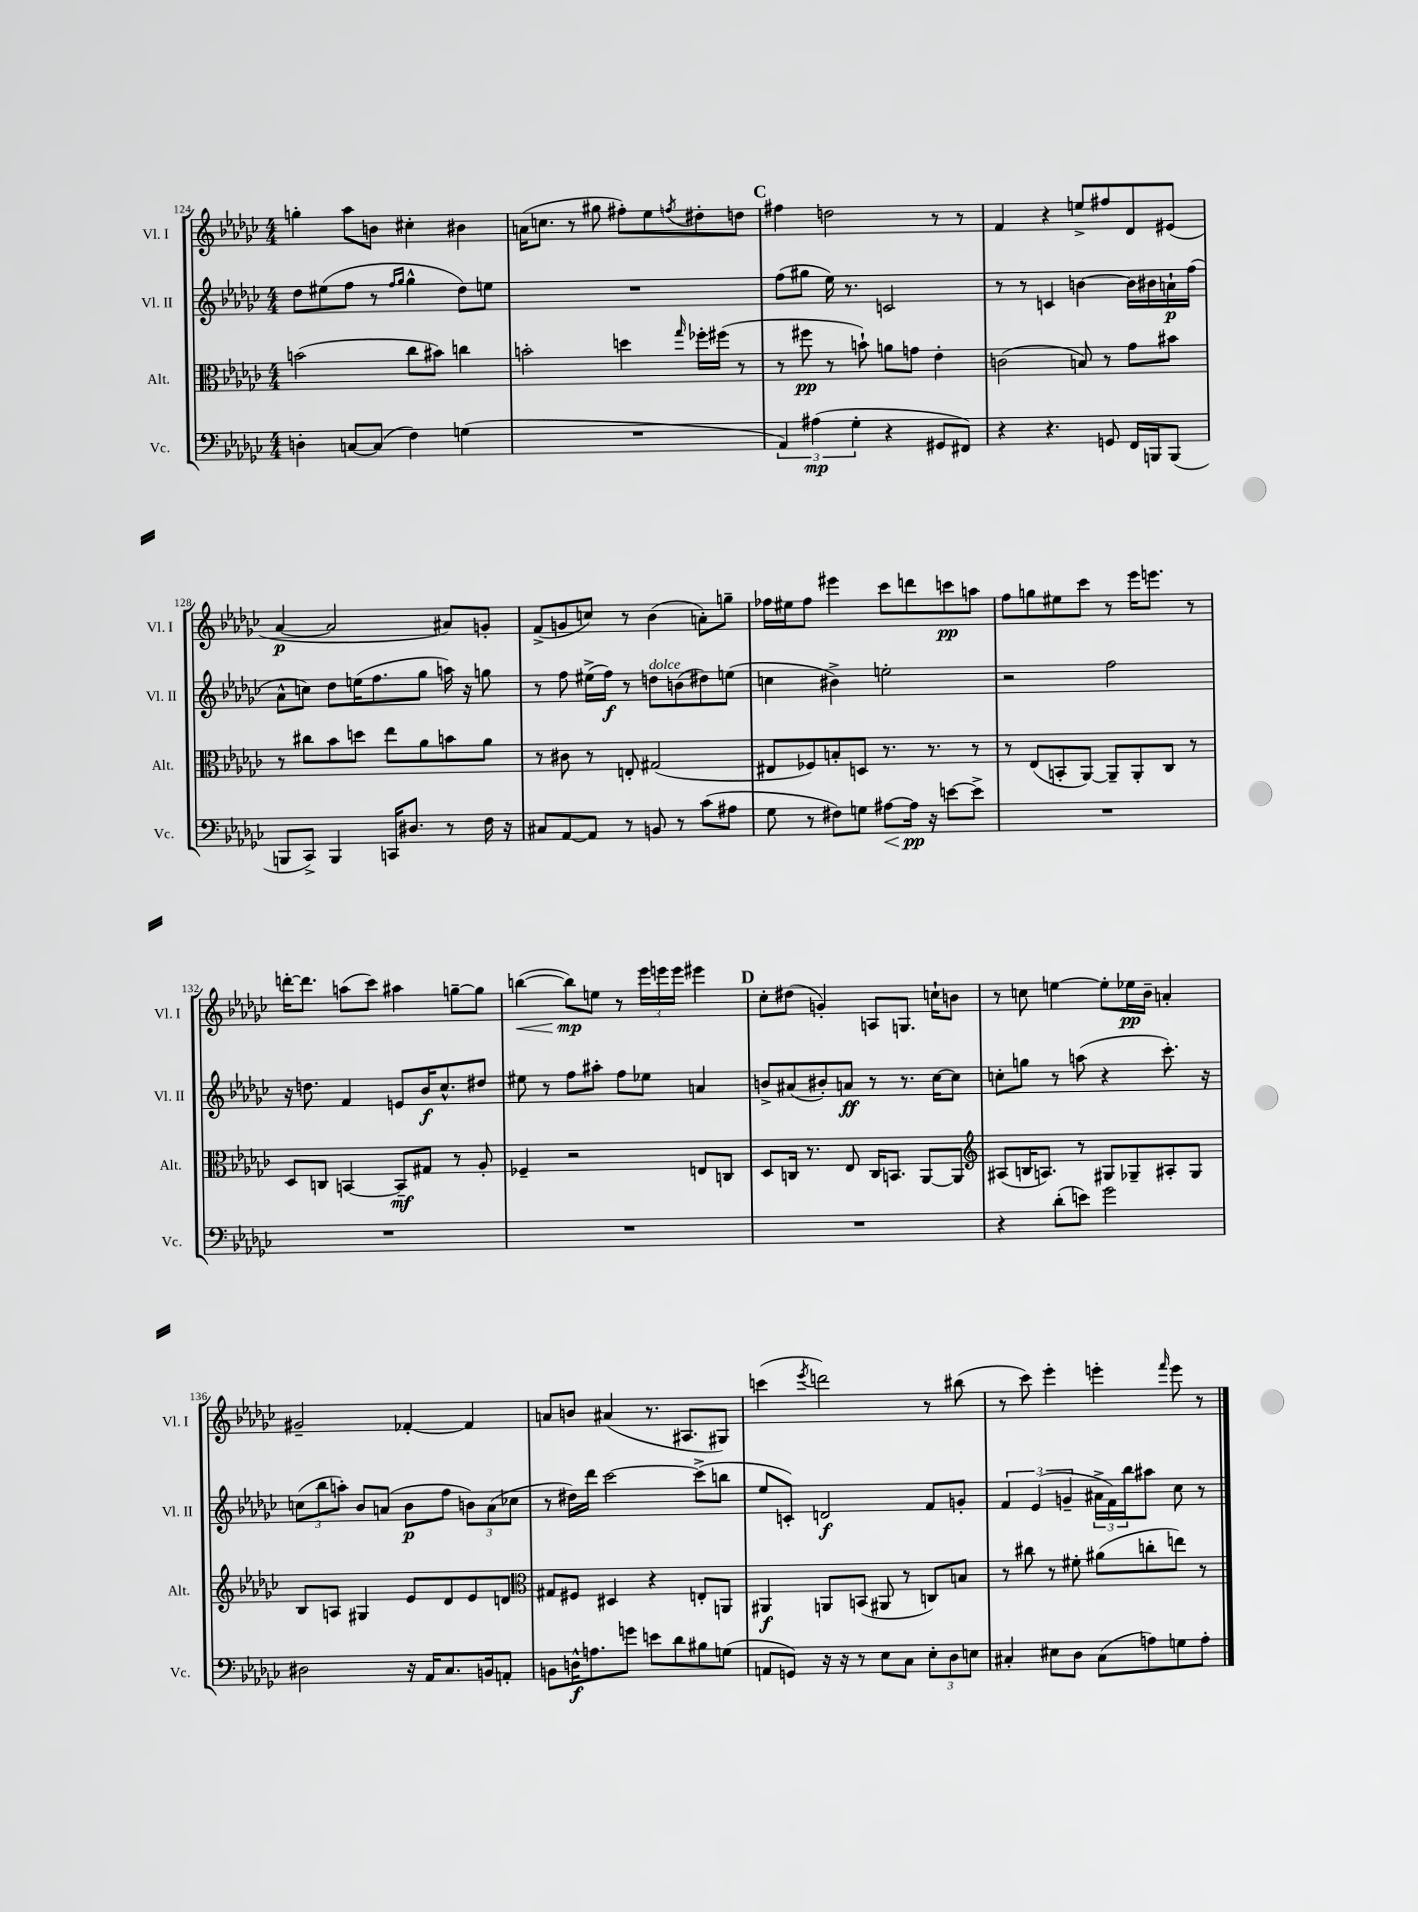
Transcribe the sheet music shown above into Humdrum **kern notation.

**kern	**dynam	**kern	**dynam	**kern	**dynam	**kern	**dynam
*part4	*part4	*part3	*part3	*part2	*part2	*part1	*part1
*staff4	*staff4	*staff3	*staff3	*staff2	*staff2	*staff1	*staff1
*I"Vc.	*	*I"Alt.	*	*I"Vl. II	*	*I"Vl. I	*
*I'Vc.	*	*I'Alt.	*	*I'Vl. II	*	*I'Vl. I	*
*clefF4	*	*clefC3	*	*clefG2	*	*clefG2	*
*k[b-e-a-d-g-c-]	*	*k[b-e-a-d-g-c-]	*	*k[b-e-a-d-g-c-]	*	*k[b-e-a-d-g-c-]	*
*M4/4	*	*M4/4	*	*M4/4	*	*M4/4	*
=124	=124	=124	=124	=124	=124	=124	=124
4Dn'\	.	(2bn\	.	8dd-\L	.	4ggn'\	.
.	.	.	.	(8ee#X\	.	.	.
[8Cn/L	.	.	.	8ff\J	.	8aa-\L	.
(8C/J]	.	.	.	8r	.	8bn\J	.
.	.	.	.	16qqff/LL	.	.	.
.	.	.	.	16qqgg-/JJ	.	.	.
4F\)	.	8cc-\L	.	4gg-^^\	.	4cc#X'\	.
.	.	8b#X\J)	.	.	.	.	.
(4Gn\	.	4ccn\	.	8dd-\L)	.	4b#X\	.
.	.	.	.	8een\J	.	.	.
=125	=125	=125	=125	=125	=125	=125	=125
1r	.	2bn'\	.	1r	.	(16an\KL	.
.	.	.	.	.	.	8.ccn\J	.
.	.	.	.	.	.	8r	.
.	.	.	.	.	.	8gg#X\	.
.	.	4ddn\	.	.	.	8ff#X'\L)	.
.	.	.	.	.	.	8ee-\	.
.	.	16qqgg-/	.	.	.	8qffn/	.
.	.	16ff-X'\LL	.	.	.	8dd#X'\	.
.	.	(16ff#X\JJ	.	.	.	.	.
.	.	8r	.	.	.	8ddn\J	.
!!LO:REH:place=s1:t=C
=126	=126	=126	=126	=126	=126	=126	=126
6AA-/)	.	8r	.	(8ff\L	.	4ff#X\	.
.	.	8ff#X\	pp	8gg#X\J	.	.	.
(6A#X\	mp	.	.	.	.	.	.
.	.	8r	.	16ee-\)	.	2ddn\	.
.	.	.	.	8.r	.	.	.
6G-'\	.	.	.	.	.	.	.
.	.	8bn`\)	.	.	.	.	.
4r	.	8an\L	.	2cn/	.	.	.
.	.	8gn\J	.	.	.	.	.
8GG#X/L	.	4e-'\	.	.	.	8r	.
8FF#X/J)	.	.	.	.	.	8r	.
=127	=127	=127	=127	=127	=127	=127	=127
4r	.	(2cn\	.	8r	.	4f/	.
.	.	.	.	8r	.	.	.
4.r	.	.	.	4cn/	.	4r	.
.	.	8Bn/)	.	[4bn\	.	8een^/L	.
8GGn/	.	8r	.	.	.	8ff#X/	.
16FF/LL	.	8g-\L	.	16b\LL]	.	8d-/	.
16BBBn/J	.	.	.	16b#X\	.	.	.
(8BBB/J	.	8b#X\J	.	16an`\	p	(8e#X/J	.
.	.	.	.	(16ff\JJ	.	.	.
!!LO:LB:g=z
=128	=128	=128	=128	=128	=128	=128	=128
8BBBn/L	.	8r	.	8a-^^\L	.	[4a-/	p
8CC-^/J)	.	8cc#X\L	.	8ccn\J)	.	.	.
4BBB/	.	8b-\	.	8dd-\L	.	2a-/]	.
.	.	8ddn\J	.	(16een\K	.	.	.
.	.	.	.	8.ff\	.	.	.
16CCn/KL	.	8ee-\L	.	.	.	.	.
8.D#X/J	.	.	.	.	.	.	.
.	.	8a-\	.	8gg-\J	.	.	.
8r	.	8bn\	.	16aan\)	.	8a#X/L)	.
.	.	.	.	16r	.	.	.
16F\	.	8a-\J	.	8ggn\	.	8gn'/J	.
16r	.	.	.	.	.	.	.
=129	=129	=129	=129	=129	=129	=129	=129
8C#X/L	.	8r	.	8r	.	(8f^/L	.
[8AA-/	.	8c#X\	.	8ff\	.	8gn/	.
8AA-/J]	.	8r	.	(16ee#X^\LL	.	8ccn/J)	.
.	.	.	.	16ff\JJ)	f	.	.
8r	.	8En'/	.	8r	.	8r	.
!	!	!	!	!LO:TX:a:i:t=dolce	!	!	!
8BBn/	.	(2G#X/	.	8ddn\L	.	(4b-\	.
8r	.	.	.	(8bn\	.	.	.
(8c-\L	.	.	.	8dd#X\)	.	8an'\L)	.
8A#X\J	.	.	.	(8een\J	.	8ggn~\J	.
=130	=130	=130	=130	=130	=130	=130	=130
8G-\	.	8E#X/L	.	4ccn\	.	16ff-X\LL	.
.	.	.	.	.	.	16ee#X\J	.
8r	.	8F-X/)	.	.	.	8ff-\J	.
8F#X\L)	.	8Bn'/	.	4b#X^\)	.	4eee#X\	.
8Gn\J	.	8Dn/J	.	.	.	.	.
!	!LO:HP:b	!	!	!	!	!	!
[8A#X\L	<	8.r	.	2een'\	.	8ccc-\L	.
16A#\Jk]	pp	.	.	.	.	8dddn\	.
16r	[	8.r	.	.	.	.	.
[8en\L	.	.	.	.	.	8cccn\	pp
8e^\J]	.	8r	.	.	.	8aan\J	.
=131	=131	=131	=131	=131	=131	=131	=131
1r	.	8r	.	2r	.	8ff\L	.
.	.	(8E-/L	.	.	.	8ggn\	.
.	.	8BBn'/	.	.	.	8ee#X\	.
.	.	[8AA-/J)	.	.	.	8ccc-\J	.
.	.	8AA-~/L]	.	2ff\	.	8r	.
.	.	8AA-'/	.	.	.	16eee-\KL	.
.	.	.	.	.	.	8.eeen\J	.
.	.	8C-/J	.	.	.	.	.
.	.	8r	.	.	.	8r	.
!!LO:LB:g=z
=132	=132	=132	=132	=132	=132	=132	=132
1r	.	8D-/L	.	16r	.	[16dddn'\KL	.
.	.	.	.	8.ddn\	.	8.ddd\J]	.
.	.	8Cn/J	.	.	.	.	.
.	.	[4BBn/	.	4f/	.	(8aan\L	.
.	.	.	.	.	.	8ccc-\J)	.
.	.	8BB~/L]	mf	8en/L	.	4aa#X\	.
.	.	8G#X/J	.	16b-/K	f	.	.
.	.	.	.	8.cc-^^/	.	.	.
.	.	8r	.	.	.	[8ggn~\L	.
.	.	8A-'/	.	8dd#X/J	.	8gg\J]	.
=133	=133	=133	=133	=133	=133	=133	=133
!	!	!	!	!	!	!	!LO:HP:b
1r	.	4F-X~/	.	8ee#X\	.	([4bbn\	<
.	.	.	.	8r	.	.	.
.	.	2r	.	8ff\L	.	8bb\L])	mp
.	.	.	.	8aa#X'\J	.	8een\J	[
.	.	.	.	8ff\L	.	8r	.
.	.	.	.	8ee-X\J	.	24eee-\LL	.
.	.	.	.	.	.	24eeen\	.
.	.	.	.	.	.	24eee\JJ	.
.	.	8En/L	.	4an/	.	4eee#X\	.
.	.	8Cn/J	.	.	.	.	.
!!LO:REH:place=s1:t=D
=134	=134	=134	=134	=134	=134	=134	=134
1r	.	8D-/L	.	8bn^/L	.	8cc-'\L	.
.	.	16Cn/Jk	.	(8a#X/	.	(8dd#X\J	.
.	.	8.r	.	.	.	.	.
.	.	.	.	8b#X'/)	.	4gn'/)	.
.	.	8E-/	.	8an/J	ff	.	.
.	.	16C/KL	.	8r	.	8An/L	.
.	.	8.BBn/J	.	.	.	.	.
.	.	.	.	8.r	.	8.Gn/J	.
.	.	[8AA-/L	.	.	.	.	.
.	.	.	.	[16cc-\KL	.	16ccn`\KL	.
.	.	8AA-/J]	.	8cc-\J]	.	8bn\J	.
=135	=135	=135	=135	=135	=135	=135	=135
*	*	*clefG2	*	*	*	*	*
4r	.	(8A#X/L	.	8ccn'\L	.	8r	.
.	.	16Bn/K	.	8ggn\J	.	8ccn\	.
.	.	8.An/J)	.	.	.	.	.
(8d-'\L	.	.	.	8r	.	[4een\	.
8en\J)	.	8r	.	(8aan\	.	.	.
2g-\	.	8G#X/L	.	4r	.	8ee'\L]	.
.	.	8G-X~/	.	.	.	16ee-X\L	pp
.	.	.	.	.	.	16b-~\JJ	.
.	.	8A#X'/	.	8.ccc-'\)	.	4an'/	.
.	.	8G-/J	.	.	.	.	.
.	.	.	.	16r	.	.	.
!!LO:LB:g=z
=136	=136	=136	=136	=136	=136	=136	=136
2D#X\	.	8B-/L	.	(12ccn\L	.	2g#X~/	.
.	.	.	.	12bb-\	.	.	.
.	.	8An/J	.	.	.	.	.
.	.	.	.	12aan'\J)	.	.	.
.	.	4G#X/	.	8b-/L	.	.	.
.	.	.	.	(8an/J	.	.	.
16r	.	8e-/L	.	8b-\L	p	[4f-X'/	.
16AA-/KL	.	.	.	.	.	.	.
8.C-/	.	8d-/	.	8ff\J	.	.	.
.	.	8e-/	.	12bn\L)	.	4f-/]	.
16BBn/k	.	.	.	.	.	.	.
.	.	.	.	(12a\	.	.	.
8AAn'/J	.	8dn/J	.	.	.	.	.
.	.	.	.	12cc-X\J	.	.	.
=137	=137	=137	=137	=137	=137	=137	=137
*	*	*clefC3	*	*	*	*	*
8BBn\L	.	8G#X/L	.	8r	.	8an/L	.
16Dn^^\K	f	8F#X/J	.	16dd#X\LL)	.	8bn/J	.
8.An\	.	.	.	16ddd-\JJ	.	.	.
.	.	4D#X/	.	[2ccc-\	.	(4a#X/	.
8gn\J	.	.	.	.	.	.	.
8en\L	.	4r	.	.	.	8.r	.
8d-\	.	.	.	.	.	.	.
.	.	.	.	.	.	8.A#X/L	.
8B#X\	.	8En'/L	.	(8ccc-^\L]	.	.	.
(8Gn\J	.	8AAn/J	.	8bbn\J	.	8G#X/J)	.
=138	=138	=138	=138	=138	=138	=138	=138
8AAn/L	.	4AA#X/	f	8ee-/L	.	(4cccn\	.
8GGn/J)	.	.	.	8cn'/J)	.	.	.
.	.	.	.	.	.	8qeee-/	.
16r	.	8AAn/L	.	2dn/	f	2dddn\)	.
16r	.	.	.	.	.	.	.
8r	.	(8BBn/J	.	.	.	.	.
8E-\L	.	8AA#X/	.	.	.	.	.
8C-\J	.	8r	.	.	.	.	.
12E-'\L	.	8Cn/L)	.	8f/L	.	8r	.
12D-\	.	.	.	.	.	.	.
.	.	8Bn/J	.	8gn'/J	.	(8bb#X\	.
12En\J	.	.	.	.	.	.	.
=139	=139	=139	=139	=139	=139	=139	=139
4C#X'/	.	8r	.	6f/	.	8r	.
.	.	8cc#X\	.	.	.	8ccc-\)	.
.	.	.	.	(6e-/	.	.	.
8E#X\L	.	8r	.	.	.	4eee-'\	.
.	.	.	.	6gn~/	.	.	.
8D-\J	.	8f#X'\	.	.	.	.	.
(8C#\L	.	(8a#X\L	.	24a#X^\LL	.	4eeen'\	.
.	.	.	.	24f\)	.	.	.
.	.	.	.	24bb-\J	.	.	.
8An\)	.	8ccn'\	.	8aa#X\J	.	.	.
.	.	.	.	.	.	16qqfff/	.
8Gn\	.	8een\J)	.	8cc-\	.	8eee\	.
8A'\J	.	8r	.	8r	.	8r	.
==	==	==	==	==	==	==	==
*-	*-	*-	*-	*-	*-	*-	*-
